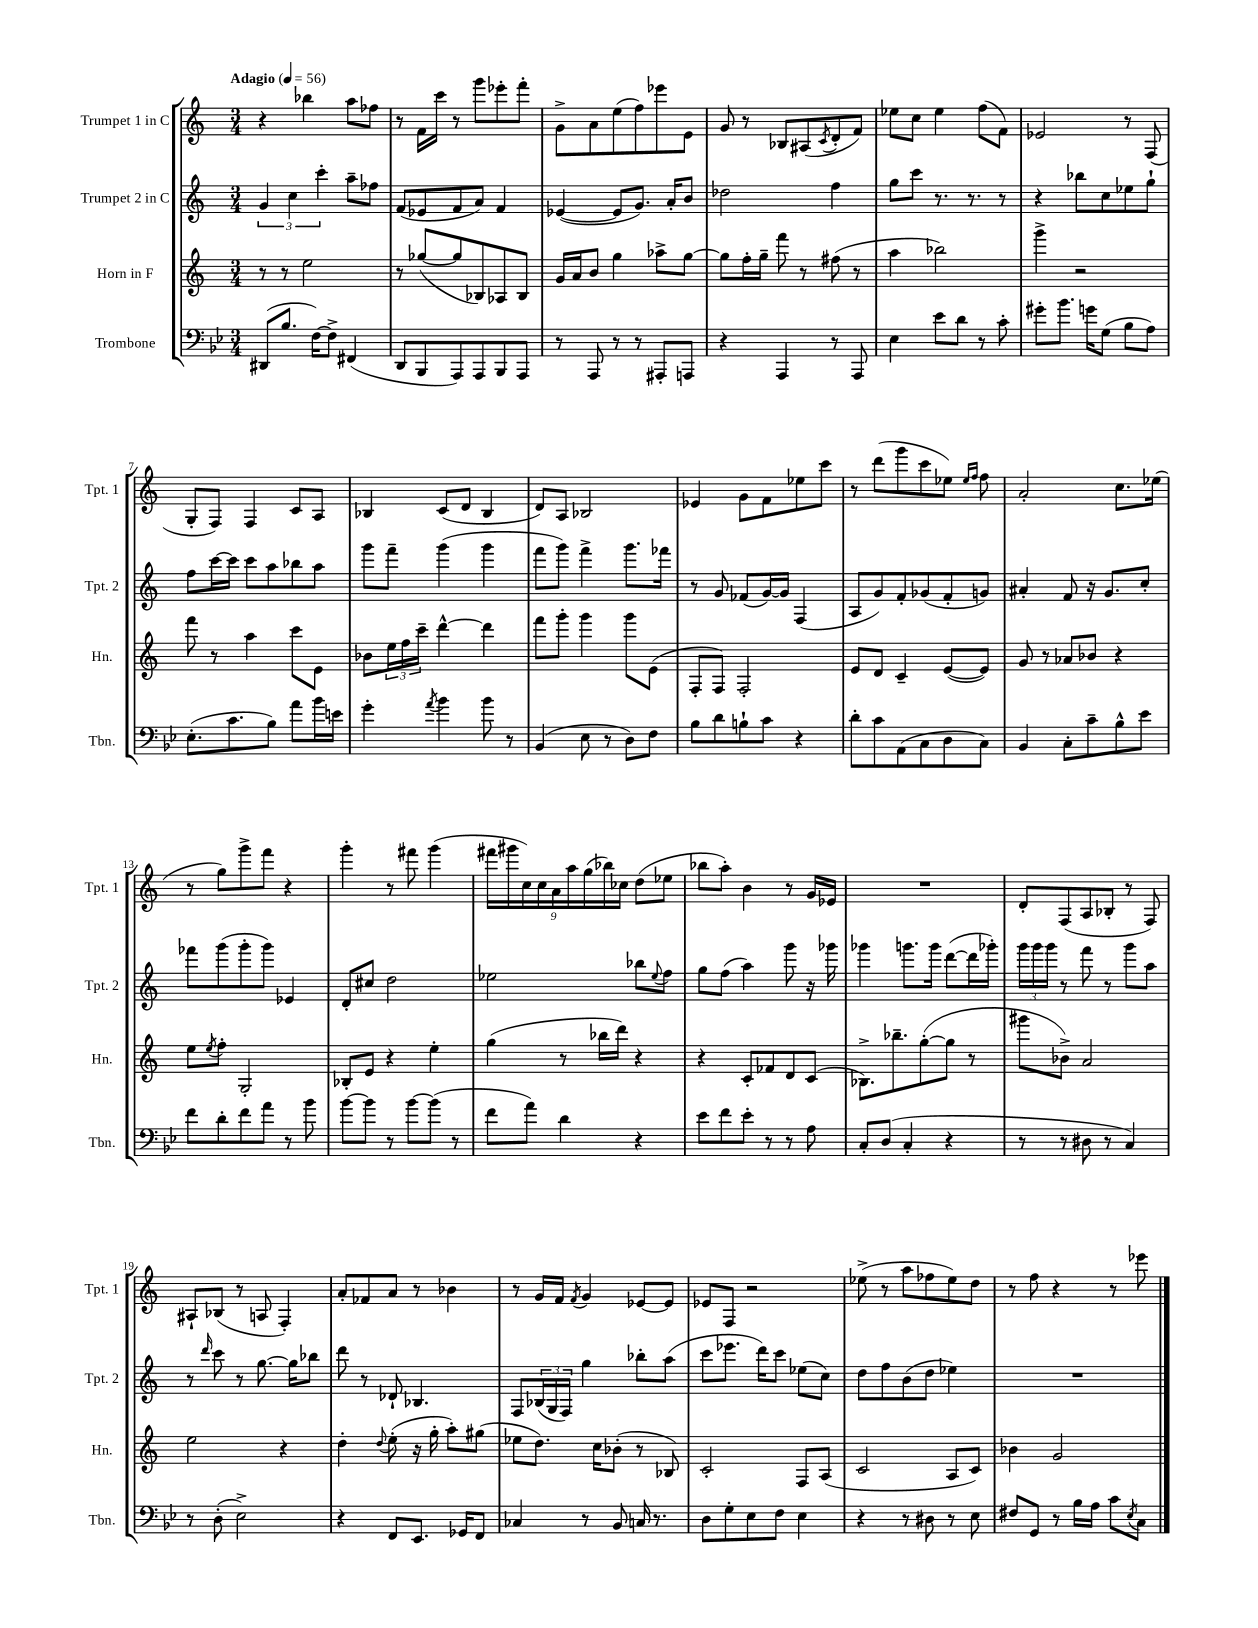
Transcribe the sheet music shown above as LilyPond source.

<<
\new StaffGroup <<
\new Staff = "s0" \with { instrumentName = "Trumpet 1 in C" shortInstrumentName = "Tpt. 1" } {
    \clef treble \key c \major \numericTimeSignature \time 3/4 \tempo "Adagio" 4 = 56
    r4 bes''4 a''8 fes''8 |
    r8 f'16 c'''16 r8 g'''8 ees'''8-. f'''8-. |
    g'8-> a'8 e''8( f''8) ees'''8 e'8 |
    g'8 r8 bes8 ais8( \acciaccatura { c'8 } d'8-. f'8) |
    ees''8 c''8 ees''4 f''8( f'8) |
    ees'2 r8 f8( |
    g8-. f8) f4 c'8 a8 |
    bes4 c'8( d'8 bes4 |
    d'8) a8 bes2 |
    ees'4 g'8 f'8 ees''8 c'''8 |
    r8 d'''8( g'''8 c'''8 ees''8) \grace { ees''16 f''16 } f''8 |
    a'2-. c''8. ees''16( |
    r8 g''8) g'''8-> f'''8 r4 |
    g'''4-. r8 fis'''8 g'''4( |
    \tuplet 9/8 { fis'''16 gis'''16 c''16) c''16 a'16 a''16 g''16( bes''16) ces''16 } d''8( ees''8 |
    bes''8 a''8-.) b'4 r8 g'16 ees'16 |
    R2. |
    d'8-. f8( a8 bes8-. r8 f8) |
    ais8-! bes8( r8 a8 f4-.) |
    a'8-. fes'8 a'8 r8 bes'4 |
    r8 g'16 f'16 \acciaccatura { f'8 } g'4 ees'8~ ees'8 |
    ees'8 f8 r2 |
    ees''8->( r8 a''8 fes''8 ees''8) d''8 |
    r8 f''8 r4 r8 ees'''8 \bar "|." |
}
\new Staff = "s1" \with { instrumentName = "Trumpet 2 in C" shortInstrumentName = "Tpt. 2" } {
    \clef treble \key c \major \numericTimeSignature \time 3/4
    \tuplet 3/2 { g'4 c''4 c'''4-. } a''8-- fes''8 |
    f'8( ees'8 f'8 a'8) f'4 |
    ees'4~( ees'8 g'8.) a'16-. b'8 |
    des''2 f''4 |
    g''8 c'''8 r8. r8. r8 |
    r4 bes''8 c''8 ees''8 g''8-! |
    f''8 c'''16~ c'''16 c'''8 a''8 bes''8 a''8 |
    g'''8 f'''8-- g'''4( g'''4 |
    f'''8 g'''8) f'''4-> g'''8. fes'''16 |
    r8 g'8 fes'8( g'16~) g'16 f4( |
    a8 g'8) f'8-. ges'8( f'8-. g'8) |
    ais'4-. f'8 r16 g'8. c''8-. |
    fes'''8 g'''8( g'''8-. g'''8) ees'4 |
    d'8-. cis''8 d''2 |
    ees''2 bes''8 \appoggiatura { ees''8 } f''8 |
    g''8 f''8( a''4) g'''8 r16 ges'''16 |
    ges'''4 g'''8. g'''16 d'''8~( d'''16 ges'''16-.) |
    \tuplet 3/2 { g'''16 g'''16 g'''16 } r8 f'''8 r8 g'''8 a''8 |
    r8 \grace { d'''16 } c'''8 r8 g''8.~ g''16 bes''8 |
    d'''8 r8 des'8-! bes4. |
    f8 \tuplet 3/2 { bes16( g16 f16) } g''4 bes''8-. a''8( |
    c'''8 ees'''8. d'''16) c'''8 ees''8( c''8) |
    d''8 f''8 b'8( d''8 ees''4) |
    R2. \bar "|." |
}
\new Staff = "s2" \with { instrumentName = "Horn in F" shortInstrumentName = "Hn." } {
    \clef treble \key c \major \numericTimeSignature \time 3/4
    r8 r8 e''2 |
    r8 ges''8~( ges''8 bes8) aes8 bes8 |
    g'16 a'16 b'8 g''4 aes''8-> g''8~ |
    g''8 f''16-. g''16-- f'''8 r8 fis''8( r8 |
    a''4 bes''2) |
    g'''4-> r2 |
    f'''8 r8 a''4 c'''8 e'8 |
    bes'8 \tuplet 3/2 { e''16 f''16 c'''16-- } d'''4~-^ d'''4 |
    f'''8 g'''8-. g'''4 g'''8 e'8( |
    f8-. f8) f2-. |
    e'8 d'8 c'4-- e'8~( e'8) |
    g'8 r8 aes'8 bes'8 r4 |
    e''8 \acciaccatura { e''8 } f''8-. g2-. |
    bes8-. e'8 r4 e''4-. |
    g''4( r8 bes''16 d'''16) r4 |
    r4 c'8-. fes'8 d'8 c'8( |
    bes8.->) bes''8.-- g''8~-.( g''8 r8 |
    gis'''8 bes'8->) a'2 |
    e''2 r4 |
    d''4-. \appoggiatura { d''8 } e''8-.( r16 g''16-. a''8-.) gis''8( |
    ees''8 d''8.) c''16 bes'8-.( r8 bes8) |
    c'2-. f8 a8( |
    c'2 a8 c'8) |
    bes'4 g'2 \bar "|." |
}
\new Staff = "s3" \with { instrumentName = "Trombone" shortInstrumentName = "Tbn." } {
    \clef bass \key bes \major \numericTimeSignature \time 3/4
    dis,8( bes8. f16~) f8-> fis,4( |
    d,8 bes,,8 a,,8) a,,8 bes,,8 a,,8 |
    r8 a,,8 r8 r8 ais,,8-. a,,8 |
    r4 a,,4 r8 a,,8 |
    ees4 ees'8 d'8 r8 c'8-. |
    gis'8-. bes'8. g'16 g8( bes8 a8) |
    ees8.-.( c'8. bes8) a'8 bes'16 e'16 |
    g'4-. \acciaccatura { a'8 } bes'4 bes'8 r8 |
    bes,4( ees8 r8 d8) f8 |
    bes8 d'8 b8-! c'8 r4 |
    d'8-. c'8 a,8( c8 d8 c8) |
    bes,4 c8-. c'8-- bes8-^ ees'8 |
    f'8 d'8-. f'8 a'8 r8 bes'8 |
    bes'8~ bes'8 r8 bes'8~ bes'8( r8 |
    f'8 a'8) d'4 r4 |
    ees'8 f'8 ees'8-. r8 r8 a8 |
    c8-. d8( c4-. r4 |
    r8 r8 dis8 r8 c4) |
    r8 d8-.( ees2->) |
    r4 f,8 ees,8. ges,16 f,8 |
    ces4 r8 bes,8 c16 r8. |
    d8 g8-. ees8 f8 ees4 |
    r4 r8 dis8 r8 ees8 |
    fis8 g,8 r8 bes16 a16 c'8 \acciaccatura { ees8 } c8 \bar "|." |
}
>>
>>
